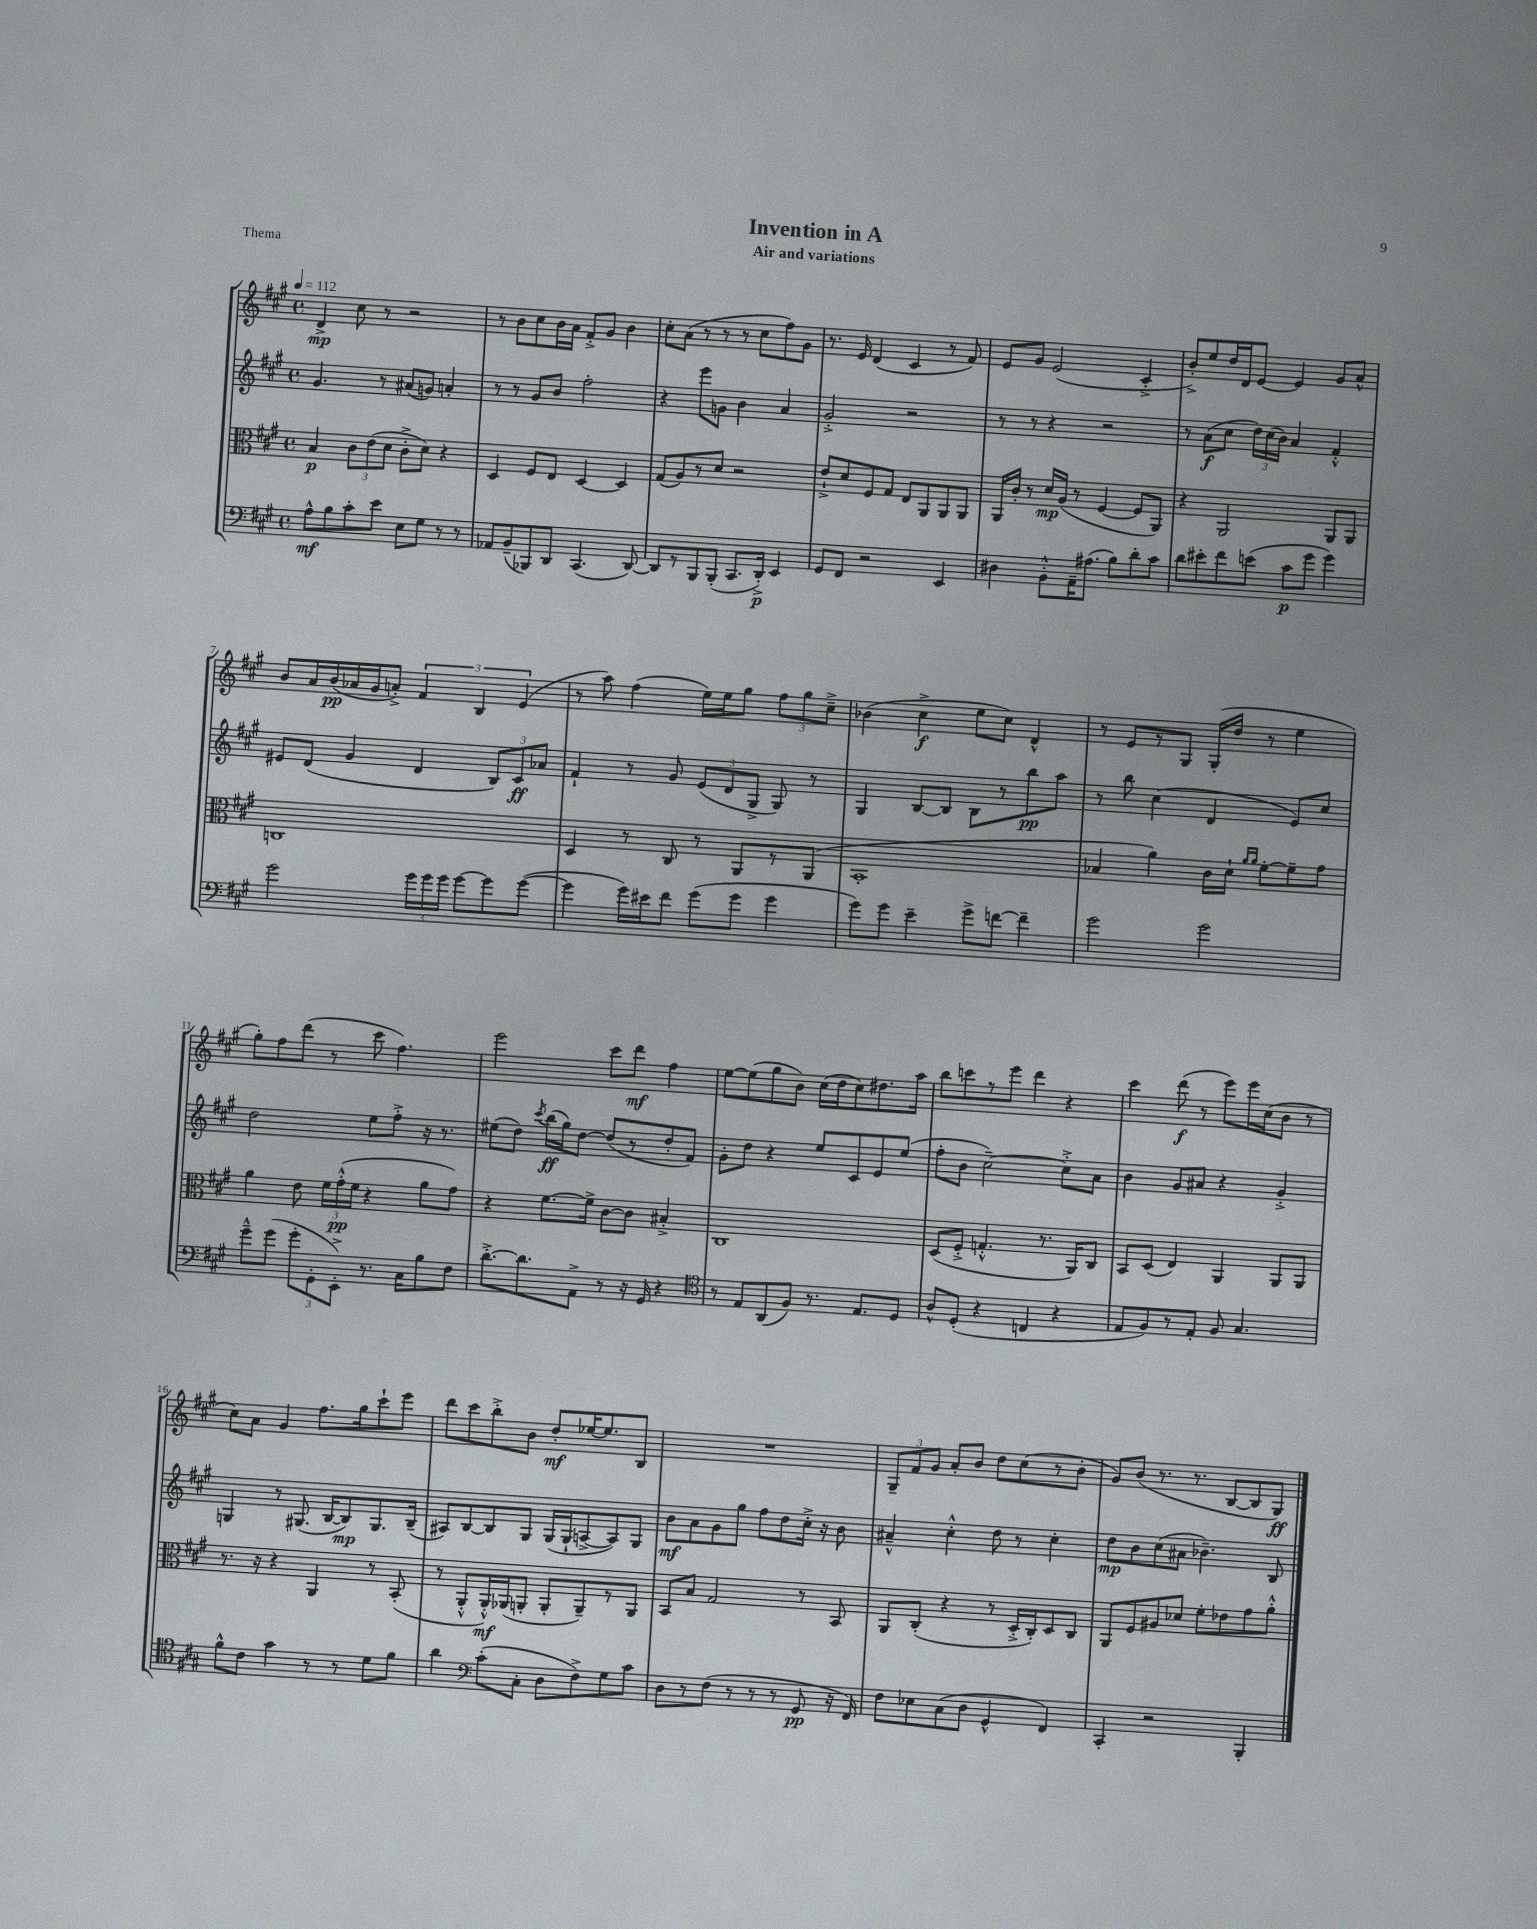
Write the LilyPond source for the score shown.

\header { title = "Invention in A" subtitle = "Air and variations" piece = "Thema" }
<<
\new StaffGroup <<
\new Staff = "s0" {
    \clef treble \key a \major \defaultTimeSignature \time 4/4 \tempo 4 = 112
    \autoBeamOff d'4->\mp cis''8 r8 r2 |
    r8 b'8[ cis''8 b'16 a'16] fis'8[-.-> gis'8] b'4 |
    cis''8[-. a'8]( r8 r8 r8 cis''8[ fis''8) gis'8] |
    r8. e'16 d'4( cis'4 r8 fis'8) |
    e'8[ gis'8] e'2( cis'4-.-> |
    b'8[-.->) e''8 d''16 d'16 e'8]~ e'4 gis'8[ a'8]-^ |
    b'8[ a'16 b'16\pp( aes'16 gis'16 a'8]-.->) \tuplet 3/2 { fis'4 b4 e'4( } |
    r8 a''8) fis''4( e''16[) e''16 gis''8] \tuplet 3/2 { fis''8[ gis''8 cis''8]---> } |
    bes'4( cis''4->\f e''8[ cis''8]) d'4-^ |
    r8 e'8[ r8 gis8] gis16[-.( d''16] r8 e''4 |
    gis''8[-.) fis''8 d'''8]( r8 cis'''8 fis''4.) |
    e'''2 cis'''8[ d'''8]\mf fis''4 |
    e''8[~ e''8( gis''8 b'8]) cis''16[( d''16 cis''8) dis''8. a''16] |
    b''8[ c'''8 r8 e'''8] d'''4 r4 |
    cis'''4 d'''8\f( r8 e'''8[) e'''16 cis''16( b'8] r8 |
    cis''8[) a'8] gis'4 fis''8.[ gis''16 cis'''8-! e'''8] |
    d'''8[ cis'''8 b''8-.-> b'8] d''8[-.\mf ees''16~ ees''8. b8] |
    R1 |
    \tuplet 3/2 { gis8[-- fis'8 gis'8] } a'8[-. b'8] d''8[ cis''8( r8 b'8]-. |
    gis'8[) b'8]( r8. r8. b8[~ b8 gis8]\ff) \bar "|." |
}
\new Staff = "s1" {
    \clef treble \key a \major \defaultTimeSignature \time 4/4
    \autoBeamOff gis'4. r8 ais'8[( g'8]) a'4-. |
    r8 r8 gis'8[ b'8] fis''2-. |
    r4 e'''8[ g'8] b'4 a'4 |
    gis'2-.-> r2 |
    r8 r8 r4 r2 |
    r8 a'8[\f( cis''8] \tuplet 3/2 { d''16[) cis''16( b'16]) } a'4 fis'4-.-^ |
    eis'8[ d'8]( gis'4 d'4 \tuplet 3/2 { b8[) cis'8\ff aes'8] } |
    fis'4-! r8 gis'8 \tuplet 3/2 { e'8[( d'8 gis8]-> } gis8) r8 |
    gis4 b8[~ b8] b8[ r8 b''8\pp a''8] |
    r8 b''8 cis''4( d'4 e'8[) cis''8] |
    d''2 e''8[ fis''8]-.-> r16 r8. |
    eis''8[( d''8]) \acciaccatura { cis'''8 } b''16[\ff( gis''16) d''8]~ d''8[( r8 d''8-. fis'8]) |
    gis'8[-. d''8] r4 e''8[ cis'8 e'8 e''8]( |
    fis''8[-. b'8] cis''2~--) cis''8[-.-> a'8] |
    b'4 gis'8[ ais'8] r4 gis'4-.-> |
    g4 r8 gis8.( b16[~ b8\mp) gis8. b16]--( |
    ais8[) b8~ b8 gis8] gis16[( gis16-! a8~-> a8) gis8] |
    b'8[\mf a'8 gis'8 gis''8] fis''8[ d''8 cis''16]-.-> r16 b'8 |
    ais'4---^ cis''4-.-^ d''8 r8 cis''4-. |
    d''8[\mp b'8 cis''8( ais'8] bes'4.--) b8 \bar "|." |
}
\new Staff = "s2" {
    \clef alto \key a \major \defaultTimeSignature \time 4/4
    \autoBeamOff b4\p \tuplet 3/2 { cis'8[ e'8( d'8] } cis'8[-.-> d'8]) r4 |
    d4 fis8[ e8] d4~ d4 |
    gis8[( a8) r8 d'8] r2 |
    e'8[-!-> d'8 fis8 gis8] e8[ a,8 a,8 a,8] |
    a,16[ cis'16]-. r8 d'16[\mp a16]( r8 fis4~ fis8[ a,8]) |
    r4 a,2 a,8[ a,8] |
    c1 |
    d4 r8 cis8 r8 a,8[ r8 a,8]( |
    b,1-. |
    bes4 a'4) cis'16[ d'16]-! \grace { a'16[ a'16] } fis'8[~-. fis'8-- gis'8] |
    a'4 e'8 \tuplet 3/2 { fis'16[ gis'16-.-^\pp( fis'16] } r4 a'8[ gis'8]) |
    r4 fis'8.[~ fis'16]-> cis'8[~ cis'8] bis4-.-> |
    cis1 |
    d8[( fis8]-.-> g4.-.-^ r8. a,16[) cis8] |
    b,8[ d8]( e4) a,4 a,8[ a,8] |
    r8. r16 r4 a,4 r8 b,8-.( |
    r8 a,8[-.-^ a,16-.-^\mf) aes,16( a,8]-. a,8[-. a,8--) r8 a,8] |
    b,8[ b8] gis2 r8 b,8 |
    a,8[ cis8]-.( r4 r8 d16[-.-> cis16-.) d8 cis8] |
    a,8[ fis8 ais8 des'8] fis'8[-. ees'8 gis'8 a'8]-.-^ \bar "|." |
}
\new Staff = "s3" {
    \clef bass \key a \major \defaultTimeSignature \time 4/4
    \autoBeamOff a8[-^\mf b8 cis'8-. e'8] e8[ gis8] r8 r8 |
    aes,8[ b,8--( bes,,8) d,8] cis,4.( d,8~) |
    d,8[ r8 b,,8 b,,8]-.( cis,8.[ d,16]-.->\p) e,4 |
    gis,8[ fis,8] r2 e,4 |
    dis4 b,8[-.-^ a,16-- ais8.]( b8[) d'8-. cis'8] |
    d'8[ eis'8-. fis'8 e'8]( cis'8[\p gis'8] gis'4) |
    gis'2 \tuplet 3/2 { gis'16[ gis'16 gis'16] } gis'8[~ gis'8 gis'8]~( |
    gis'4 gis'16[) eis'16 fis'8] gis'8[( gis'8] gis'4 |
    gis'8[) gis'8] e'4-- gis'8[-> f'8]~ f'4-- |
    gis'2 gis'2 |
    gis'8[---^ gis'8]( \tuplet 3/2 { gis'8[-. gis,8-. e,8]-.->) } r8. cis16[ b8 fis8] |
    d'8.[~-.-> d'8. a,8]-> r8 r16 gis,16 r4 |
    \clef tenor r8 e8[ a,8( fis8]) r8. e8.[ d8] |
    a8[-^ d8]-.( r4 c4 r4 |
    e8[ fis8) r8 e8]-. fis8 gis4. |
    fis'8[-^ cis'8] gis'4 r8 r8 d'8[ fis'8] |
    a'4 \clef bass cis'8[-.( cis8]-. d8[ fis8->) gis8 cis'8] |
    d8[ r8 fis8]( r8 r8 r8 gis,8\pp r16 fis,16) |
    fis8[ ees8 cis8( d8] gis,4-^ fis,4) |
    cis,4-. r2 b,,4-. \bar "|." |
}
>>
>>
